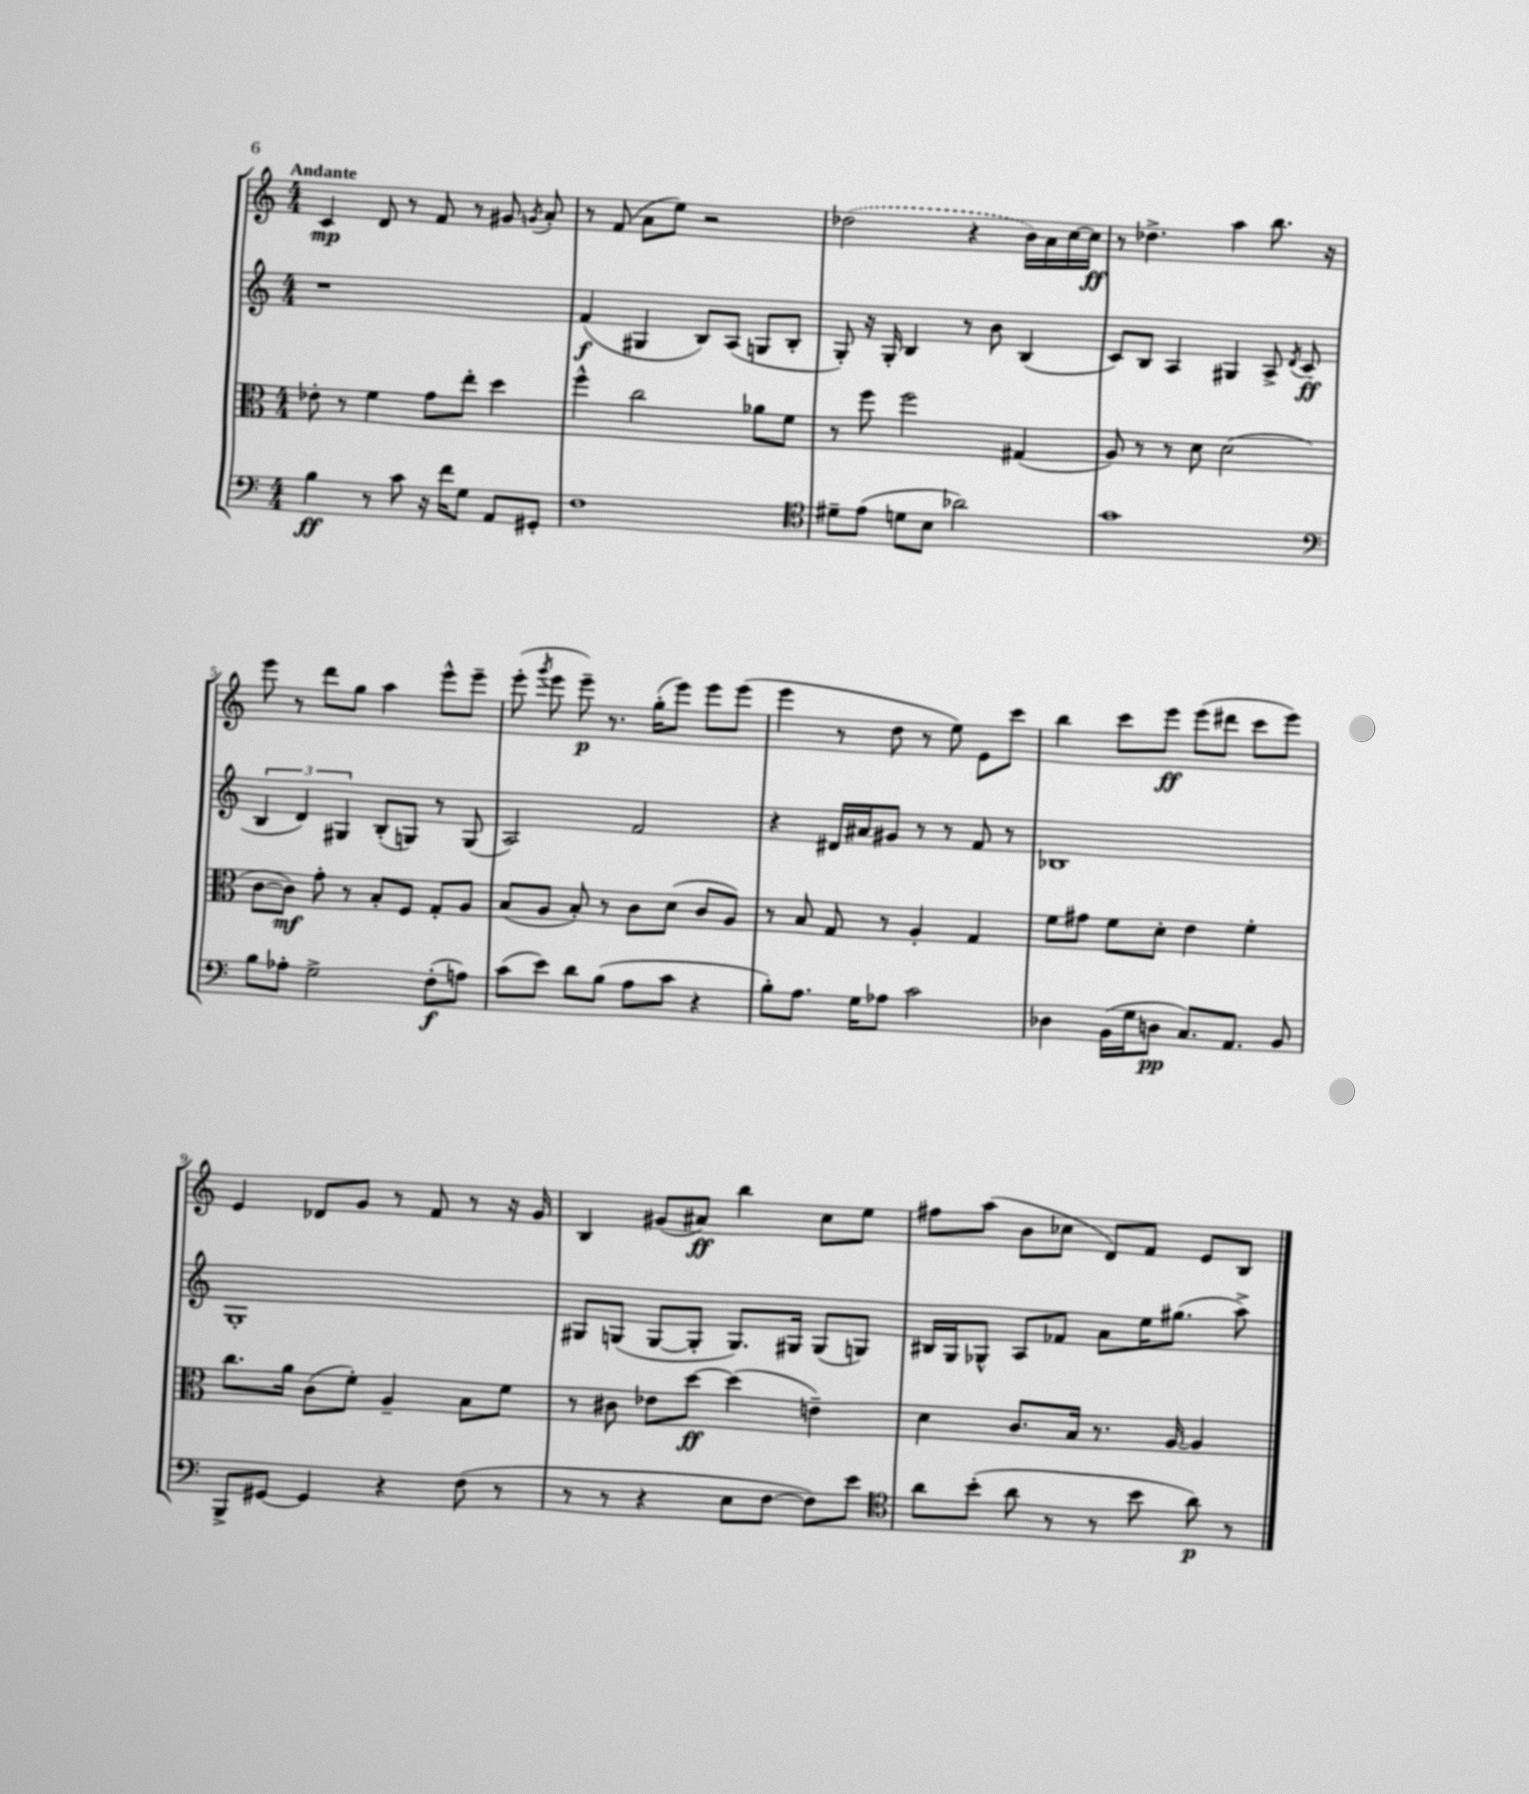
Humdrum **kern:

**kern	**dynam	**kern	**dynam	**kern	**dynam	**kern	**dynam
*part4	*part4	*part3	*part3	*part2	*part2	*part1	*part1
*staff4	*staff4	*staff3	*staff3	*staff2	*staff2	*staff1	*staff1
*clefF4	*	*clefC3	*	*clefG2	*	*clefG2	*
*k[]	*	*k[]	*	*k[]	*	*k[]	*
*M4/4	*	*M4/4	*	*M4/4	*	*M4/4	*
=1	=1	=1	=1	=1	=1	=1	=1
!	!	!	!	!	!	!LO:TX:a:B:t=Andante	!
4B\	ff	8e-X'\	.	1r	.	4c/	mp
.	.	8r	.	.	.	.	.
8r	.	4f\	.	.	.	8d/	.
8c\	.	.	.	.	.	8r	.
16r	.	8g\L	.	.	.	8f/	.
16f\KL	.	.	.	.	.	.	.
8G\J	.	8ee'\J	.	.	.	8r	.
8AA/L	.	4dd\	.	.	.	8g#X/	.
.	.	.	.	.	.	8qgn/	.
8GG#X'/J	.	.	.	.	.	8a'/	.
=2	=2	=2	=2	=2	=2	=2	=2
1F	.	4ff^^\	.	(4f/	f	8r	.
.	.	.	.	.	.	(8f/	.
.	.	2cc\	.	4G#X/	.	8a\L	.
.	.	.	.	.	.	8ee\J)	.
.	.	.	.	8B/L)	.	2r	.
.	.	.	.	(8A/J	.	.	.
.	.	8a-X\L	.	8Gn/L	.	.	.
.	.	8f\J	.	8B'/J	.	.	.
=3	=3	=3	=3	=3	=3	=3	=3
*clefC4	*	*	*	*	*	*	*
8d#X~\L	.	8r	.	8G'/)	.	(2dd-X\	.
(8e\J	.	8ff\	.	16r	.	.	.
.	.	.	.	16G'/	.	.	.
8dn\L	.	2ff\	.	4B/	.	.	.
8B\J	.	.	.	.	.	.	.
2a-X\)	.	.	.	8r	.	4r	.
.	.	.	.	8b\	.	.	.
.	.	(4G#X/	.	(4B/	.	16b\LL)	.
.	.	.	.	.	.	16a\	.
.	.	.	.	.	.	[16cc\	.
.	.	.	.	.	.	16cc\JJ]	ff
=4	=4	=4	=4	=4	=4	=4	=4
1g	.	8A/)	.	8c/L)	.	8r	.
.	.	8r	.	8B/J	.	4.dd-X^\	.
.	.	8r	.	4A/	.	.	.
.	.	8d\	.	.	.	.	.
.	.	(2d\	.	4G#X/	.	4aa\	.
.	.	.	.	8A^/	.	8.bb\	.
.	.	.	.	8qd/	.	.	.
.	.	.	.	(8c/	ff	.	.
.	.	.	.	.	.	16r	.
!!LO:LB:g=z
=5	=5	=5	=5	=5	=5	=5	=5
*clefF4	*	*	*	*	*	*	*
8B\L	.	[8c\L	.	6B/	.	8eee\	.
8A-X'\J	.	8c\J])	mf	.	.	8r	.
.	.	.	.	6d/)	.	.	.
2G^\	.	8g'\	.	.	.	8ddd\L	.
.	.	.	.	6G#X/	.	.	.
.	.	8r	.	.	.	8gg\J	.
.	.	8B'/L	.	(8B'/L	.	4aa\	.
.	.	8F/J	.	8Gn/J)	.	.	.
(8F'\L	f	8G'/L	.	8r	.	8eee^^\L	.
8An\J)	.	8A/J	.	(8G/	.	8eee~\J	.
=6	=6	=6	=6	=6	=6	=6	=6
(8c\L	.	(8B/L	.	2A/)	.	(8eee'\	.
.	.	.	.	.	.	8qggg/	.
8e\J)	.	8A/J	.	.	.	8eee\	.
8d\L	.	8B'/)	.	.	.	8eee~\)	p
(8B\J	.	8r	.	.	.	8.r	.
8A\L	.	8c\L	.	2f/	.	.	.
.	.	.	.	.	.	(16gg'\KL	.
8c\J	.	(8d\J	.	.	.	8eee\J)	.
4r	.	8c/L	.	.	.	8eee\L	.
.	.	8A/J)	.	.	.	(8eee\J	.
=7	=7	=7	=7	=7	=7	=7	=7
8B'\L)	.	8r	.	4r	.	4eee\	.
8.A\J	.	8B/	.	.	.	.	.
.	.	8G/	.	16d#X/LL	.	8r	.
16G\KL	.	.	.	16a#X/J	.	.	.
8A-X\J	.	8r	.	8g#X/J	.	8dd\	.
2c\	.	4A'/	.	8r	.	8r	.
.	.	.	.	8r	.	8ee\)	.
.	.	4G/	.	8f/	.	8e\L	.
.	.	.	.	8r	.	8ccc\J	.
=8	=8	=8	=8	=8	=8	=8	=8
4D-X\	.	8f\L	.	1B-X	.	4bb\	.
.	.	8g#X\J	.	.	.	.	.
(16BB\LL	.	8f\L	.	.	.	8ccc\L	.
16G\J	.	.	.	.	.	.	.
8Dn\J	pp	8d'\J	.	.	.	8eee\J	ff
8.C/L)	.	4e\	.	.	.	(8eee\L	.
.	.	.	.	.	.	8ddd#X\J	.
8.AA/J	.	.	.	.	.	.	.
.	.	4f'\	.	.	.	8ccc\L	.
8BB/	.	.	.	.	.	8eee\J)	.
!!LO:LB:g=z
=9	=9	=9	=9	=9	=9	=9	=9
8BBB^/L	.	8.cc\L	.	1G'	.	4e/	.
[8GG#X/J	.	.	.	.	.	.	.
.	.	16a\Jk	.	.	.	.	.
4GG#/]	.	(8c\L	.	.	.	8d-X/L	.
.	.	8f'\J)	.	.	.	8g/J	.
4r	.	4A~/	.	.	.	8r	.
.	.	.	.	.	.	8f/	.
(8F\	.	8B\L	.	.	.	8r	.
8r	.	8f\J	.	.	.	16r	.
.	.	.	.	.	.	16g/	.
=10	=10	=10	=10	=10	=10	=10	=10
8r	.	8r	.	8G#X/L	.	4B/	.
8r	.	8c#X\	.	(8Gn/J	.	.	.
4r	.	8e-X\L	.	[8G/L	.	(8g#X/L	.
.	.	[8dd\J	ff	8G'/J]	.	8a#X/J)	ff
8E\L	.	(4dd\]	.	8.G/L)	.	4bb\	.
[8F\J	.	.	.	.	.	.	.
.	.	.	.	16G#X/Jk	.	.	.
8F\L])	.	4en~\)	.	(8G#/L	.	8cc\L	.
8e\J	.	.	.	8Gn/J)	.	8ee\J	.
=11	=11	=11	=11	=11	=11	=11	=11
*clefC4	*	*	*	*	*	*	*
8a\L	.	4d\	.	16B#X/LL	.	8ff#X\L	.
.	.	.	.	16G/J	.	.	.
(8b'\J	.	.	.	8G-X^^/J	.	(8aa\J	.
8a\	.	8.c/L	.	8A/L	.	8b\L	.
8r	.	.	.	8f-X/J	.	8cc-X\J	.
.	.	16B/Jk	.	.	.	.	.
8r	.	8.r	.	8a\L	.	8d/L)	.
8b\	.	.	.	16ee\K	.	8f/J	.
.	.	[16A/	.	(8.gg#X\J	.	.	.
8a\)	p	4A/]	.	.	.	8e/L	.
8r	.	.	.	8aa^\)	.	8B/J	.
==	==	==	==	==	==	==	==
*-	*-	*-	*-	*-	*-	*-	*-
